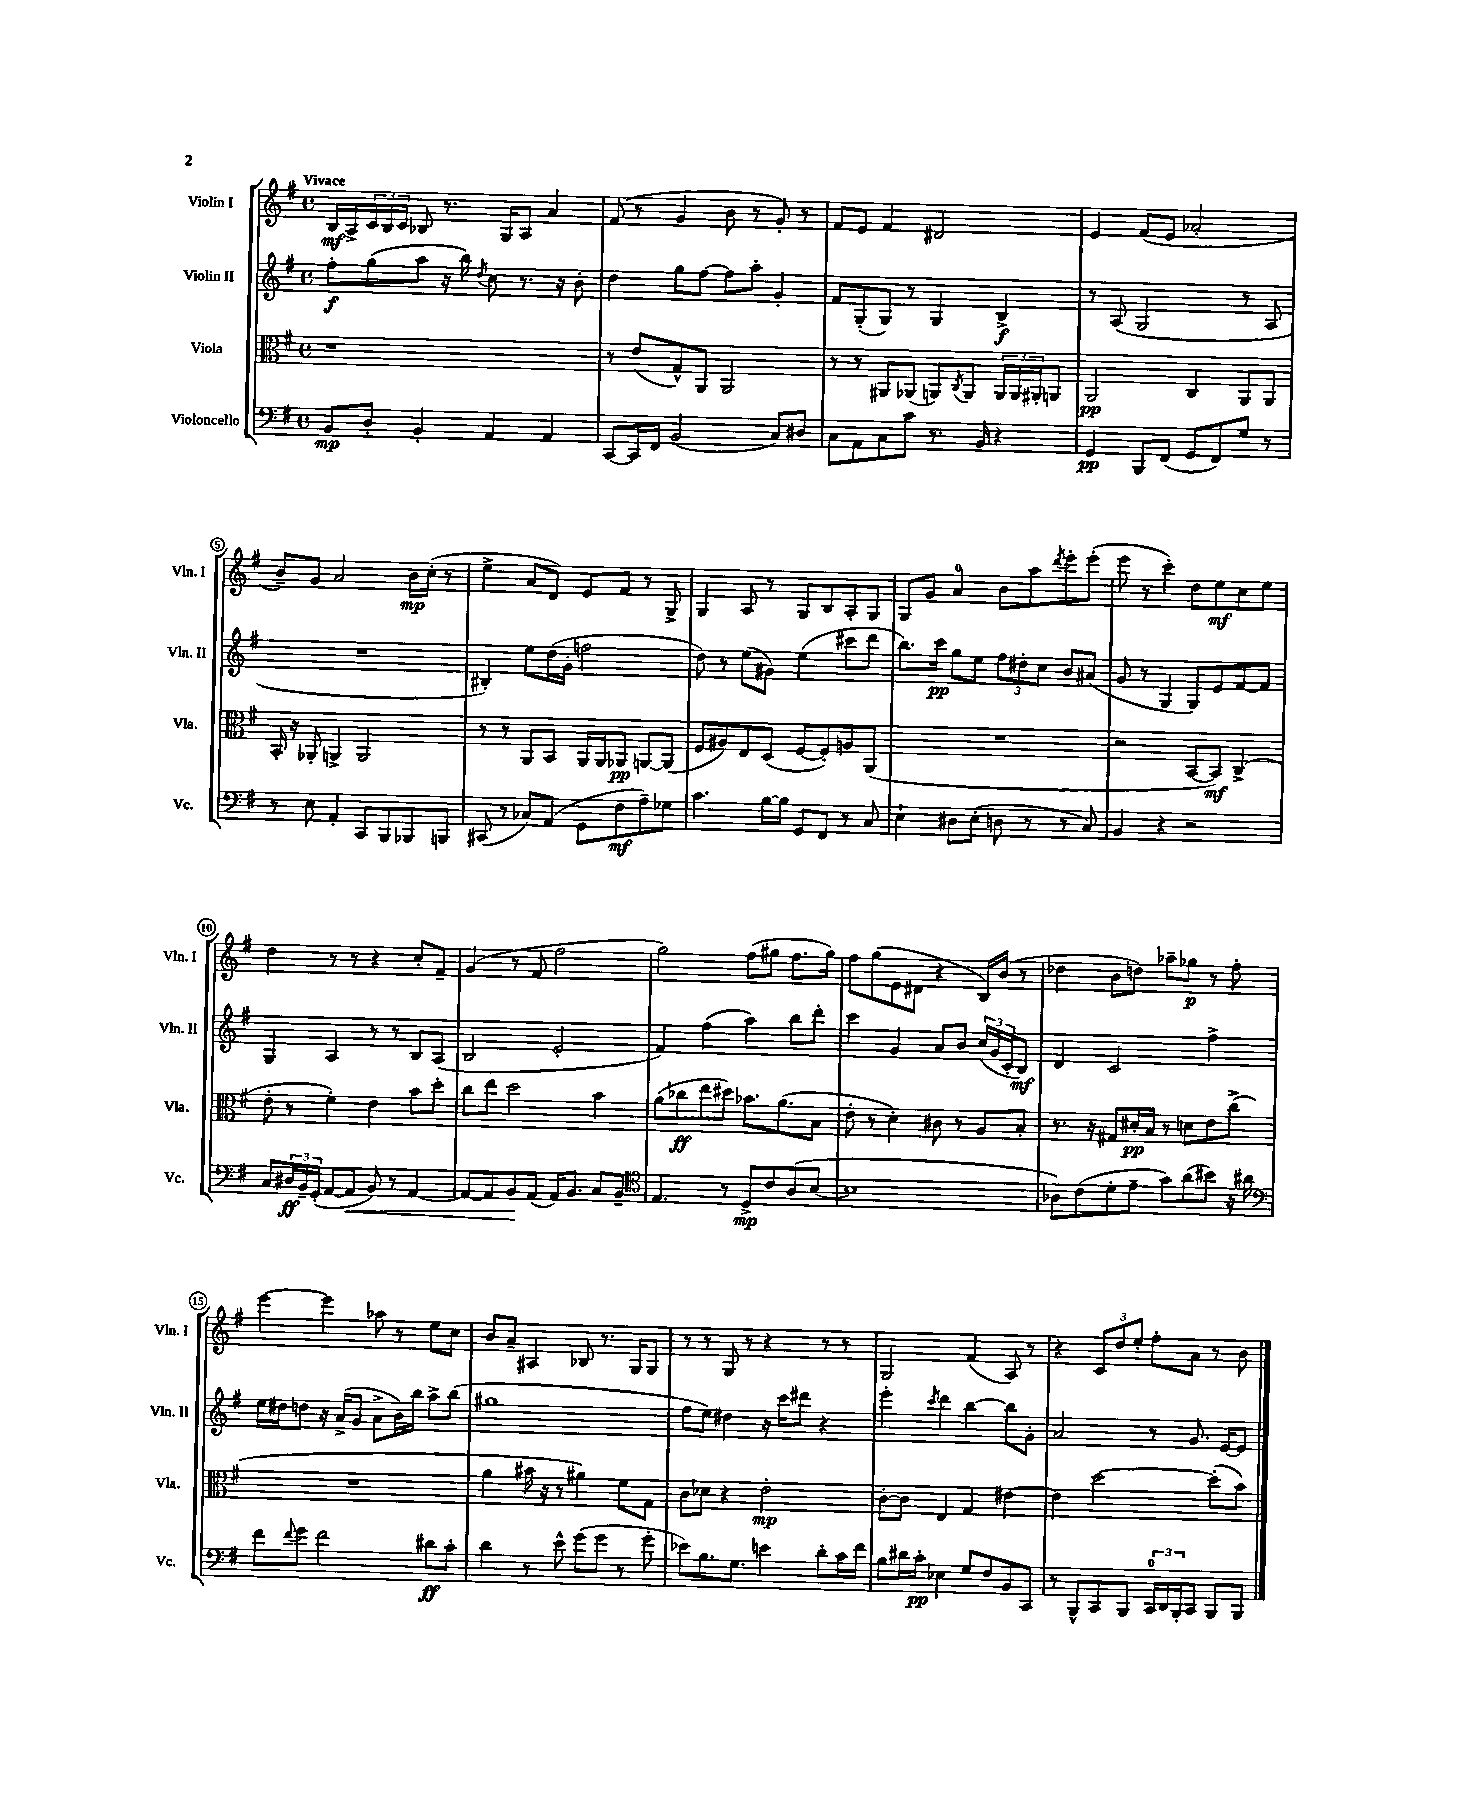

**kern	**kern	**kern	**kern
*staff4	*staff3	*staff2	*staff1
*clefF4	*clefC3	*clefG2	*clefG2
*k[f#]	*k[f#]	*k[f#]	*k[f#]
*M4/4	*M4/4	*M4/4	*M4/4
*met(c)	*met(c)	*met(c)	*met(c)
8BB	1r	8ff#'	16B
.	.	.	16A^
8D'	.	(8gg	24c
.	.	.	24B
.	.	.	24c
4BB'	.	8aa	8B-
.	.	16r	8.r
.	.	16bb)	.
.	.	8qdd	.
4AA	.	8cc	.
.	.	.	16G
.	.	8.r	8A
4AA	.	.	4a
.	.	16r	.
.	.	8b'	.
=	=	=	=
[8CC	8r	4dd	(8f#
16CC]	(8e	.	8r
16FF#	.	.	.
(2BB	8G^^)	8gg	4g
.	8AA	[8ff#	.
.	2AA	8ff#]	8b
.	.	8aa'	8r
8C)	.	4g'	8g')
8D#	.	.	8r
=	=	=	=
8C	8r	8f#	8f#
8AA	8r	(8G'	8e
8C	8AA#	8G)	4f#
8c	(8AA-	8r	.
8.r	8AA)	4G	2d#
.	8qC	.	.
.	8AA	.	.
16BB	.	.	.
4r	24AA	4B^	.
.	24AA	.	.
.	24AA#'	.	.
.	8AA	.	.
=	=	=	=
4GG	2AA	8r	4e
.	.	(8A	.
8BBB	.	2G	(8f#
(8FF#	.	.	8e
8GG	4C	.	2a-'
8FF#)	.	.	.
8G	8AA	8r	.
8r	8AA	8A	.
=	=	=	=
8r	16BB'	1r	8b~)
.	16r	.	.
8E	8AA-'	.	8g
4AA'	4AA^	.	2a
8CC	2AA	.	.
8BBB	.	.	.
8BBB-	.	.	16b
.	.	.	(16cc'
8BBB	.	.	8r
=	=	=	=
(8CC#	8r	4B#')	4ee^
8r	8r	.	.
8C-)	8AA	8ee	8a
(8AA	8BB	(16dd	8d)
.	.	16g'	.
8GG	16AA	2ff	8e
.	16AA	.	.
8F#	8AA-	.	8f#
8A~)	[8AA	.	8r
8G-	(8AA]	.	8G^
=	=	=	=
4.c	8F#	8dd)	4G
.	8A#)	8r	.
.	8E	(8ee	8A
[16B	(8D	8g#)	8r
16B]	.	.	.
8GG	[8F#	(4ee	8G
8FF#	8F#'])	.	8B
8r	8A	8ccc#	8A'
8C	(8AA	8ddd	8G
=	=	=	=
4E`	1r	8.bb)	8G
.	.	.	8g
.	.	16ccc	.
8D#	.	8gg	4a
(8E'	.	8ee	.
8D	.	12ff#	8b
.	.	12dd#'	.
8r	.	.	8aa
.	.	12cc	.
.	.	.	8qddd
8r	.	8b	8eee'
8C)	.	(8a#	(8eee'
=	=	=	=
4BB	2r	8g	8eee
.	.	8r	8r
4r	.	4G	4ccc')
2r	[8BB	8G)	8dd
.	8BB])	8e	8ee
.	(4C^	[8f#	8cc
.	.	8f#]	8ee
=	=	=	=
8C	8e'	4G	4dd
24D#	8r	.	.
24BB~	.	.	.
(24GG'	.	.	.
[8AA	4f#')	4A	8r
8AA]	.	.	8r
8BB)	4e	8r	4r
8r	.	8r	.
[4AA	8b	8B	8cc'
.	8dd'	(8A	8f#~
=	=	=	=
8AA_	8cc	2B	(4g
8AA]	8ee	.	.
8BB	2dd	.	8r
(8AA	.	.	8f#
16AA)	.	2e'	2ff#
8.BB	.	.	.
8C	4b	.	.
8BB~	.	.	.
=	=	=	=
*clefC4	*	*	*
4.E	(8a	4f#)	2gg)
.	8cc-	.	.
.	8ee	(4ff#	.
8r	8dd#)	.	.
8D^	8.b-	4aa)	(8ff#
8c	.	.	8gg#
.	(8.a	.	.
(8A	.	8bb	8.ff#
[8B	8B	8ddd'	.
.	.	.	16gg#)
=	=	=	=
1B]	8e'	4ccc	8ff#
.	8r	.	(8gg
.	4d')	4g	8e
.	.	.	8d#
.	8c#	8a	4r
.	8r	8b	.
.	8A	(24cc	16B)
.	.	24g	.
.	.	.	(16b
.	.	24c'	.
.	8B'	8B)	8r
=	=	=	=
8A-)	8.r	4d	4dd-
(8c	.	.	.
.	16r	.	.
8d'	8G#	2c	8b
8e~	16d#'	.	8dd)
.	16B	.	.
8g)	8r	.	8aa-~
(8a	8d	.	8gg-
8b#)	8e	4ff#^	8r
16r	(8cc^	.	8ff#'
16a#	.	.	.
=	=	=	=
*clefF4	*	*	*
8f#	1r	16ee	[4eee
.	.	16dd#	.
8qqf#	.	.	.
8g	.	8dd	.
2f#	.	16r	4eee]
.	.	(16a^	.
.	.	8g	.
.	.	8a^	8aa-
.	.	16b)	8r
.	.	16bb	.
8d#	.	8aa^	8ee
8c'	.	(8bb	8cc
=	=	=	=
4d	4a	1gg#	8b
.	.	.	8a~
8r	16b#	.	4A#
.	16r	.	.
8e^^	8r	.	.
(8g	4a#)	.	8B-
8g	.	.	8.r
8r	8f#	.	.
.	.	.	16G
8g'	8G	.	8G
=	=	=	=
8e-)	8c	8ff#	8r
8.B	8d-	8ee)	8r
.	4r	4dd#	8G
8.G	.	.	.
.	.	.	8r
4e	2e'	16r	4r
.	.	16ccc	.
.	.	8ddd#	.
8d'	.	4r	8r
16c	.	.	8r
16f#	.	.	.
=	=	=	=
8B	[8c'	4eee'	2G
16d#	8c]	.	.
16c'	.	.	.
.	.	8qccc	.
4E-	4E	4ddd	.
8G	4G	[4bb	(4f#
8F#	.	.	.
8BB	[4e#	8bb]	8A)
8CC	.	8g'	8r
=	=	=	=
8r	4e#]	2a	4r
8BBB^^	.	.	.
8CC	[2dd	.	12c
.	.	.	12dd
8BBB	.	.	.
.	.	.	12ee'
24CC	.	8r	8ff#'
24DD	.	.	.
24BBB'	.	.	.
8CC	.	8.g	8a
8BBB	(8dd']	.	8r
.	.	[16e	.
8BBB	8b)	8e]	8b
==	==	==	==
*-	*-	*-	*-
